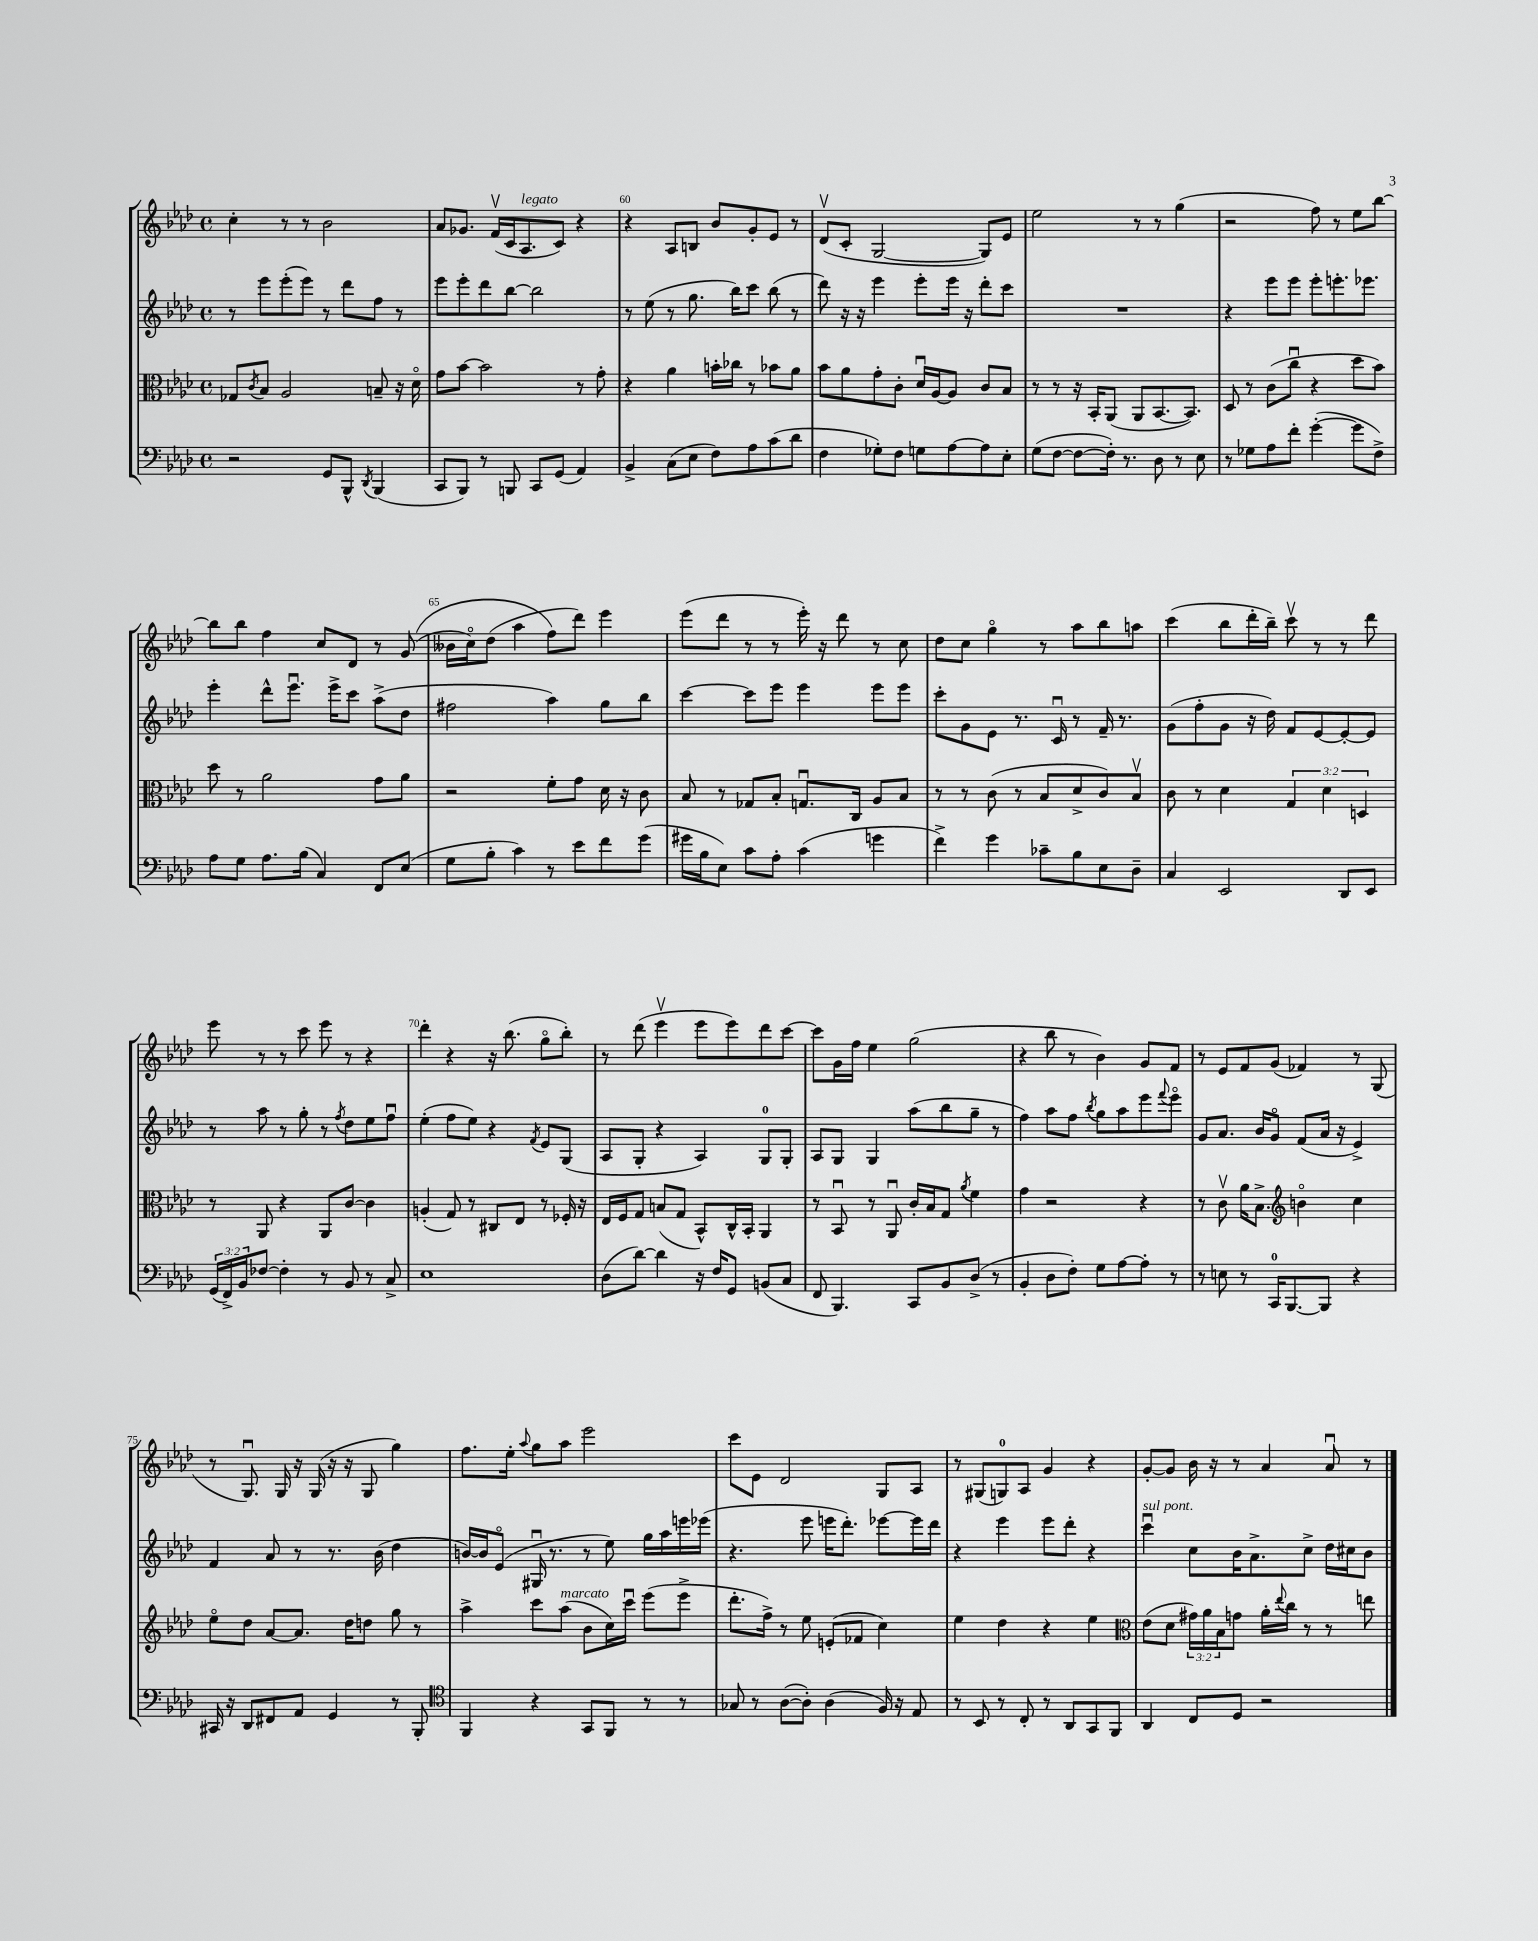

**kern	**kern	**kern	**kern
*part4	*part3	*part2	*part1
*staff4	*staff3	*staff2	*staff1
*clefF4	*clefC3	*clefG2	*clefG2
*k[b-e-a-d-]	*k[b-e-a-d-]	*k[b-e-a-d-]	*k[b-e-a-d-]
*M4/4	*M4/4	*M4/4	*M4/4
*met(c)	*met(c)	*met(c)	*met(c)
=58	=58	=58	=58
2r	8G-X/L	8r	4cc'\
.	8qc/	.	.
.	8B-/J	8eee-\L	.
.	2A-/	(8eee-'\	8r
.	.	8eee-\J)	8r
8GG/L	.	8r	2b-\
8BBB-^^/J	.	8ddd-\L	.
8qDD-/	.	.	.
(4BBB-/	8Bn~/	8ff\J	.
.	16r	8r	.
.	16d-\	.	.
=59	=59	=59	=59
8CC/L	8g\L	8eee-\L	8a-/L
8BBB-/J)	[8b-\J	8eee-'\	8.g-X/J
8r	2b-\]	8ddd-\	.
.	.	.	(16fv/LL
8BBBn/	.	[8bb-\J	16c/J
!	!	!	!LO:TX:a:i:t=legato
.	.	.	8.A-/
8CC/L	.	2bb-\]	.
(8GG/J	.	.	8c/J)
4AA-/)	8r	.	4r
.	8g'\	.	.
=60	=60	=60	=60
4BB-^/	4r	8r	4r
.	.	(8ee-\	.
(8C\L	4a-\	8r	8A-/L
8E-\J	.	8.gg\	8Bn/J
8F\L)	16bn'\LL	.	8b-/L
.	16cc-X\JJ	16bb-\KL)	.
8A-\	8r	8ccc\J	8g'/
(8c\	8b-X\L	(8bb-\	8e-/J
8d-\J	8a-\J	8r	8r
=61	=61	=61	=61
4F\	8b-\L	8ddd-\)	(8d-v/L
.	8a-\	16r	8c'/J
.	.	16r	.
8G-X'\L)	8g'\	4eee-\	[2G/
8F\J	8c'\J	.	.
8Gn\L	16d-u/LL	8eee-'\L	.
.	[16A-/J	.	.
[8A-\	8A-/J]	16eee-\Jk	.
.	.	16r	.
8A-\]	8c/L	8ddd-'\L	8G/L])
8E-'\J	8B-/J	8ccc\J	8e-/J
=62	=62	=62	=62
(8G\L	8r	1r	2ee-\
[8F\J	8r	.	.
8F\L_	16r	.	.
.	16BB-'/KL	.	.
16F'\Jk])	(8AA-/J	.	.
8.r	.	.	.
.	8AA-/L	.	8r
8D-\	[8.BB-/	.	8r
8r	.	.	(4gg\
.	8.BB-/J])	.	.
8E-\	.	.	.
=63	=63	=63	=63
8r	8D-/	4r	2r
8G-X\L	8r	.	.
8A-\	(8c\L	8eee-\L	.
8f'\J	8ccu\J	8eee-\J	.
([4g'\	4r	8eee-'\L	8ff\)
.	.	8.eeen'\	8r
8g\L]	8dd-\L	.	8ee-\L
.	.	8.eee-X\J	.
8F^\J)	8b-\J)	.	[8bb-\J
!!LO:LB:g=z
=64	=64	=64	=64
8A-\L	8dd-\	4eee-'\	8bb-\L]
8G\J	8r	.	8bb-\J
8.A-\L	2a-\	8ddd-^^\L	4ff\
.	.	8.eee-u\J	.
(16B-\Jk	.	.	.
4C/)	.	.	8cc/L
.	.	16eee-^\KL	.
.	.	8ccc\J	8d-/J
8FF/L	8g\L	(8aa-^\L	8r
(8E-/J	8a-\J	8dd-\J	((8g/
=65	=65	=65	=65
8G\L	2r	2ff#X\	16b--X\LL
.	.	.	16cc\J)
8B-'\J	.	.	(8dd-\J
4c\)	.	.	4aa-\
8r	8f'\L	4aa-\)	8ff\L)
8e-\L	8g\J	.	8ddd-\J)
8f\	16d-\	8gg\L	4eee-\
.	16r	.	.
(8g\J	8c\	8bb-\J	.
=66	=66	=66	=66
16g#X\LL	8B-/	[4ccc\	(8eee-\L
16B-\J	.	.	.
8E-\J)	8r	.	8ddd-\J
8c\L	8G-X/L	8ccc\L]	8r
8A-'\J	8B-'/J	8eee-\J	8r
(4c\	8.Gnu/L	4eee-\	16eee-'\)
.	.	.	16r
.	.	.	8ddd-\
.	16C/Jk	.	.
4gn\	8A-/L	8eee-\L	8r
.	8B-/J	8eee-\J	8cc\
=67	=67	=67	=67
4f^\)	8r	8ccc'\L	8dd-\L
.	8r	8g\	8cc\J
4g\	(8c\	8e-\J	4gg\
.	8r	8.r	.
8c-X~\L	8B-/L	.	8r
.	.	16cu/	.
8B-\	8d-^/	8r	8aa-\L
8E-\	8c/)	16f~/	8bb-\
.	.	8.r	.
8D-~\J	8B-v/J	.	8aan\J
=68	=68	=68	=68
4C/	8c\	(8g\L	(4ccc\
.	8r	8ff'\	.
2EE-/	4d-\	8g\J	8bb-\L
.	.	16r	16ddd-'\L
.	.	16dd-\)	16bb-~\JJ)
.	6G/	8f/L	8cccv\
.	.	[8e-/	8r
.	6d-\	.	.
8DD-/L	.	8e-'/_	8r
.	6Dn/	.	.
8EE-/J	.	8e-/J]	8ddd-\
!!LO:LB:g=z
=69	=69	=69	=69
(24GG/LL	8r	8r	8eee-\
24FF^/)	.	.	.
24BB-/J	.	.	.
[8F-X/J	8AA-/	8aa-\	8r
4F-'\]	4r	8r	8r
.	.	8gg'\	8ccc\
8r	8AA-/L	8r	8eee-\
.	.	8qff/	.
8BB-/	[8c/J	8dd-\L	8r
8r	4c\]	8ee-\	4r
8C^/	.	8ffu\J	.
=70	=70	=70	=70
1E-	(4An'/	(4ee-'\	4ddd-'\
.	8G/)	8ff\L	4r
.	8r	8ee-\J)	.
.	8C#X/L	4r	16r
.	.	.	(8.bb-\
.	8E-/J	.	.
.	.	8qf/	.
.	8r	8e-/L	8gg\L
.	16F-X'/	(8G/J	8bb-'\J)
.	16r	.	.
=71	=71	=71	=71
(8D-\L	16E-/LL	8A-/L	8r
.	16F/J	.	.
[8d-\J)	8G/J	8G'/J	(8ddd-\
4d-\]	(8Bn/L	4r	4eee-v\
.	8G/J	.	.
16r	8BB-^^/L)	4A-/)	8eee-\L
16F/KL	.	.	.
8GG/J	16C^^/L	.	8eee-\)
.	16BB-'/JJ	.	.
(8BBn/L	4AA-/	8G/L	8ddd-\
8C/J	.	8G'/J	[8ccc\J
=72	=72	=72	=72
8FF/	8r	8A-/L	8ccc\L]
4.BBB-/)	8BB-u/	8G/J	16g\L
.	.	.	16ff\JJ
.	8r	4G/	4ee-\
.	8AA-u/	.	.
8CC/L	16c'/LL	(8aa-\L	(2gg\
.	16B-/J	.	.
8BB-/	8G/J	8bb-\	.
.	8qa-/	.	.
(8D-^/J	4f\	8gg~\J	.
8r	.	8r	.
=73	=73	=73	=73
4BB-'/	4g\	4ff\)	4r
8D-\L	2r	8aa-\L	8bb-\
8F'\J)	.	8ff\J	8r
.	.	8qbb-/	.
8G\L	.	8gg\L	4b-\)
[8A-\	.	8aa-\	.
8A-'\J]	4r	8eee-\	8g/L
.	.	8qqfff/	.
8r	.	8eee-\J	8f/J
=74	=74	=74	=74
8r	8r	8g/L	8r
8En\	8cv\	8.a-/J	8e-/L
8r	16a-\KL	.	8f/
.	8.B-^\J	16b-/KL	.
16CC/KL	.	8g/J	(8g/J
[8.BBB-/	.	.	.
*	*clefG2	*	*
.	4bn\	(8f/L	4f-X/)
8BBB-/J]	.	16a-/Jk	.
.	.	16r	.
4r	4cc\	4e-^/)	8r
.	.	.	(8G/
!!LO:LB:g=z
=75	=75	=75	=75
16CC#X/	8ee-\L	4f/	8r
16r	.	.	.
8DD-/L	8dd-\J	.	8.Gu/)
8FF#X/	[8a-/L	8a-/	.
.	.	.	16G/
8AA-/J	8.a-/J]	8r	16r
.	.	.	(16G/
4GG/	.	8.r	16r
.	16dd-\KL	.	16r
.	8ddn\J	.	8G/
.	.	(16b-\	.
8r	8gg\	4dd-\	4gg\)
8BBB-'/	8r	.	.
=76	=76	=76	=76
*clefC4	*	*	*
4FF/	4aa-^\	[16bn/LL)	8.ff\L
.	.	16b/J]	.
.	.	(8e-/J	.
.	.	.	16ee-'\Jk
.	.	.	8qqaa-/
4r	8ccc\L	16G#Xu/	8gg\L
.	.	8.r	.
!	!LO:TX:a:i:t=marcato	!	!
.	(8aa-\J	.	8aa-\J
8GG/L	8b-\L	8r	2eee-\
8FF/J	16cc\L)	8ee-\)	.
.	16cccu\JJ	.	.
8r	(8eee-\L	16gg\LL	.
.	.	16aa-\	.
8r	8eee-^\J	16eeen\	.
.	.	(16eee-X\JJ	.
=77	=77	=77	=77
8G-X/	8.ddd-'\L	4.r	8ccc\L
8r	.	.	8e-\J
.	16ff^\Jk)	.	.
([8A-\L	8r	.	2d-/
8A-'\J])	8ee-\	8eee-\	.
(4A-\	(8en'/L	16eeen\KL	.
.	.	8.ddd-'\J)	.
.	8f-X/J	.	.
16F/)	4cc\)	[8eee-X\L	8G/L
16r	.	.	.
8E-/	.	16eee-\L]	8A-/J
.	.	16ddd-\JJ	.
=78	=78	=78	=78
8r	4ee-\	4r	8r
8BB-/	.	.	(8G#X/L
8r	4dd-\	4eee-\	8Gn/)
8C'/	.	.	8A-/J
8r	4r	8eee-\L	4g/
8AA-/L	.	8ddd-'\J	.
8GG/	4ee-\	4r	4r
8FF/J	.	.	.
=79	=79	=79	=79
*	*clefC3	*	*
!	!	!LO:TX:a:i:t=sul pont.	!
4AA-/	(8e-\L	4cccu\	[8g'/L
.	8d-\J	.	8g/J]
8C/L	24g#X\LL)	8cc\L	16b-\
.	24a-\	.	.
.	.	.	16r
.	24B-\J	.	.
8D-/J	8gn\J	16b-\K	8r
.	.	8.a-^\	.
2r	16a-'\LL	.	4a-/
.	8qqee-/	.	.
.	16cc\JJ	.	.
.	8r	8cc^\J	.
.	8r	16dd-\LL	8a-u/
.	.	16cc#X\J	.
.	8een\	8b-\J	8r
==	==	==	==
*-	*-	*-	*-
